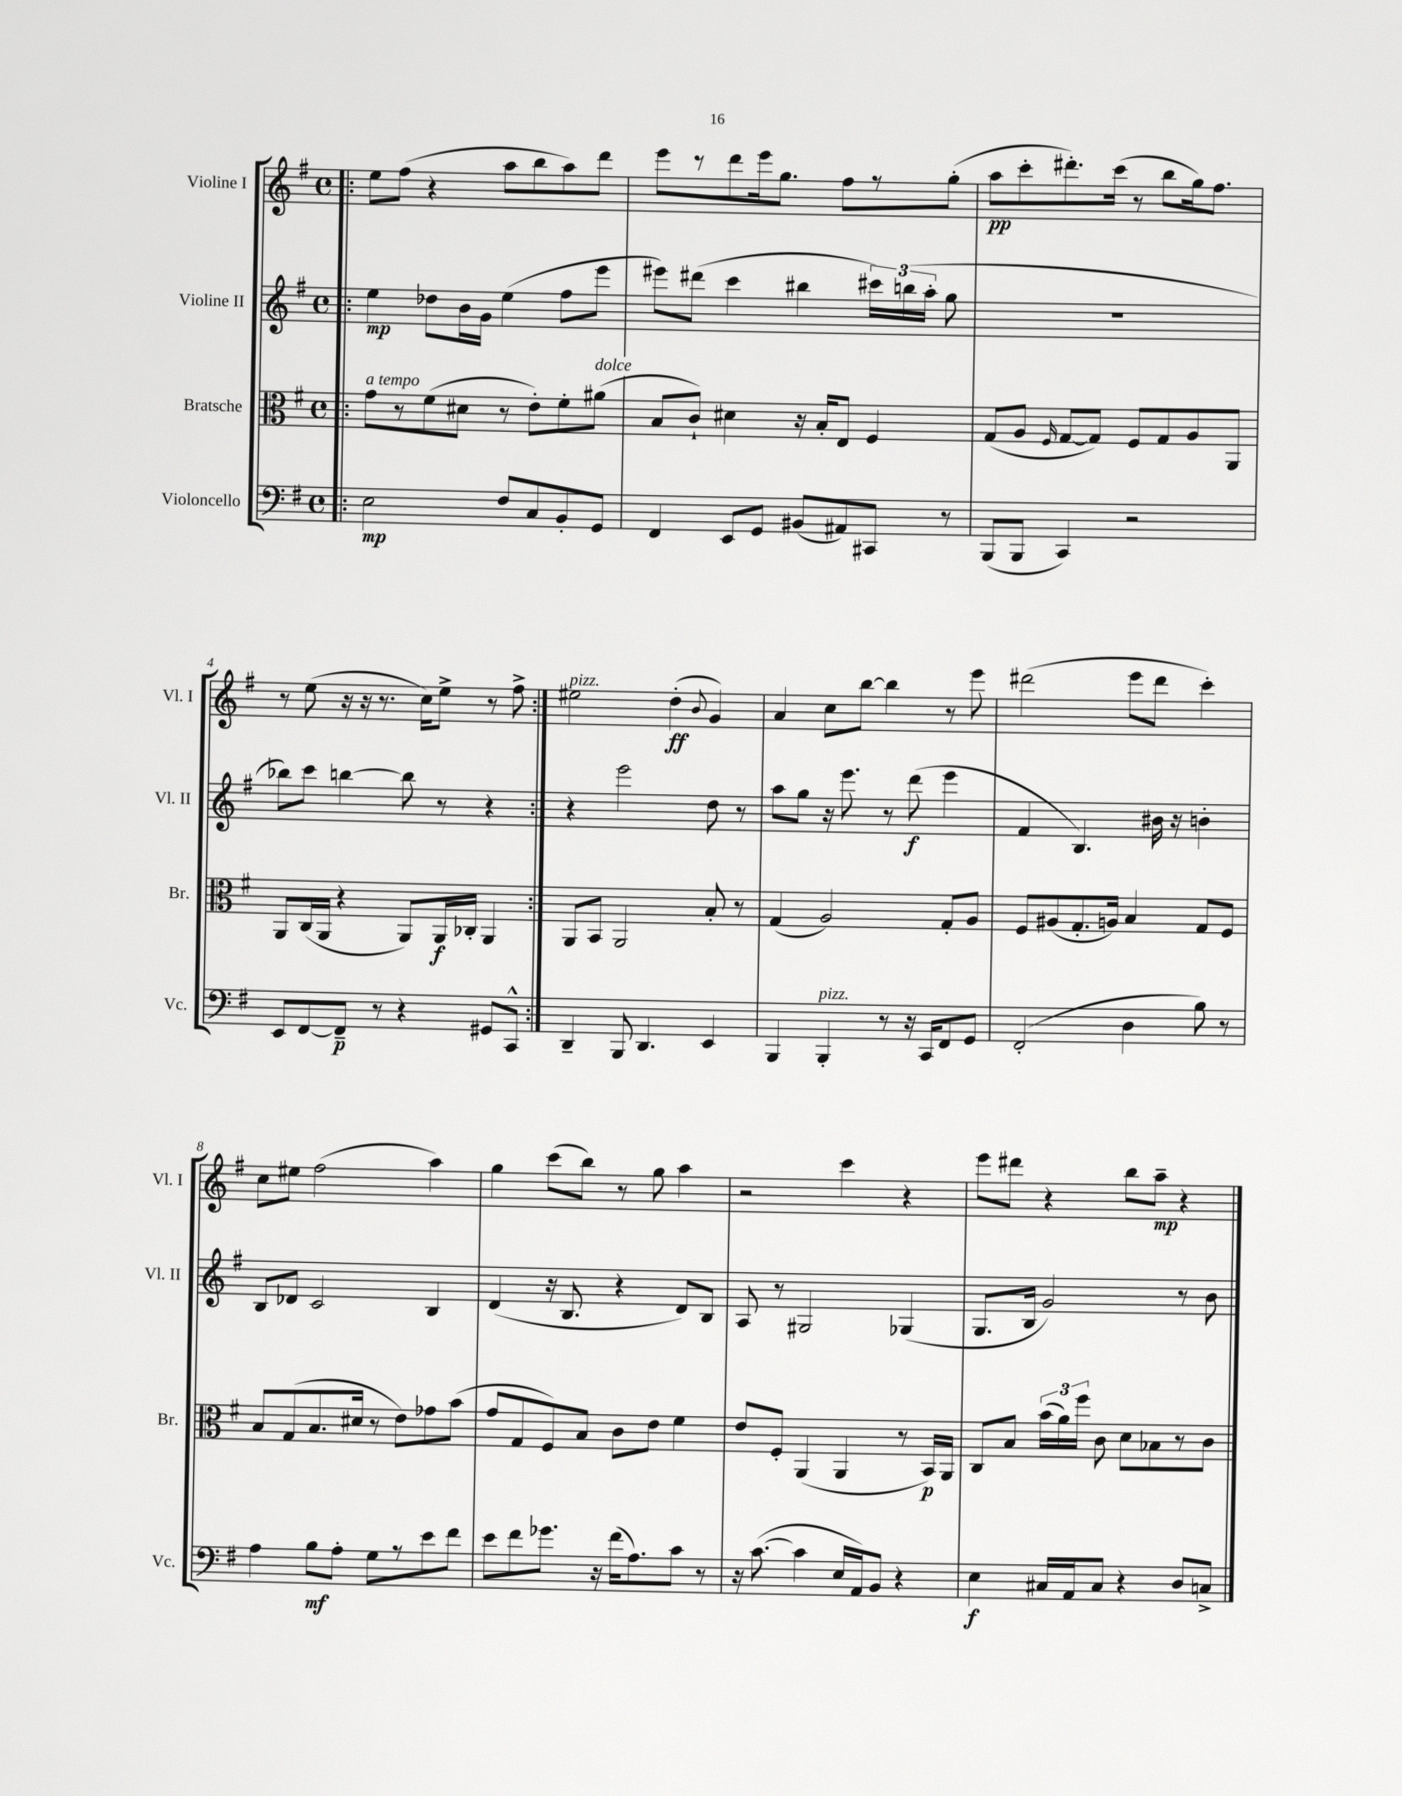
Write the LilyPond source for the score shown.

<<
\new StaffGroup <<
\new Staff = "s0" \with { instrumentName = "Violine I" shortInstrumentName = "Vl. I" } {
    \clef treble \key g \major \defaultTimeSignature \time 4/4
    \autoBeamOff \repeat volta 2 { \bar ".|:" e''8[ fis''8]( r4 a''8[ b''8 a''8) d'''8] |
    e'''8[ r8 d'''8 e'''16 g''8.] fis''8[ r8 g''8]-.( |
    a''8[\pp c'''8-. dis'''8.-.) c'''16]( r8 b''8[ g''16) fis''8.] |
    r8 e''8( r16 r16 r8. c''16[) e''8]-> r8 fis''8-> | }
    eis''2^\markup { \italic "pizz." } d''4-.\ff( \appoggiatura { b'8 } g'4) |
    a'4 c''8[ b''8]~ b''4 r8 e'''8 |
    dis'''2( e'''8[ dis'''8] c'''4-.) |
    c''8[ eis''8] fis''2( a''4) |
    g''4 c'''8[( b''8]) r8 g''8 a''4 |
    r2 c'''4 r4 |
    e'''8[ dis'''8] r4 b''8[ a''8]--\mp r4 \bar "|." |
}
\new Staff = "s1" \with { instrumentName = "Violine II" shortInstrumentName = "Vl. II" } {
    \clef treble \key g \major \defaultTimeSignature \time 4/4
    \autoBeamOff \repeat volta 2 { \bar ".|:" e''4\mp des''8[ b'16 g'16] e''4( fis''8[ e'''8] |
    eis'''8[) dis'''8]( c'''4 bis''4 \tuplet 3/2 { cis'''16[) b''16( a''16]-. } g''8 |
    r1 |
    bes''8[) c'''8] b''4~ b''8 r8 r4 | }
    r4 e'''2 d''8 r8 |
    a''8[ g''8] r16 e'''8. r8 d'''8\f( e'''4 |
    fis'4 b4.) bis'16 r16 b'4-. |
    b8[ des'8] c'2 b4 |
    d'4( r16 b8. r4 d'8[) b8] |
    a8 r8 gis2 ges4( |
    g8.[ b16] g'2) r8 b'8 \bar "|." |
}
\new Staff = "s2" \with { instrumentName = "Bratsche" shortInstrumentName = "Br." } {
    \clef alto \key g \major \defaultTimeSignature \time 4/4
    \autoBeamOff \repeat volta 2 { \bar ".|:" g'8[^\markup { \italic "a tempo" } r8 fis'8( dis'8] r8 e'8[-.) fis'8-. ais'8]^\markup { \italic "dolce" }( |
    b8[ c'8]-!) dis'4 r16 b16[-. e8] fis4 |
    g8[( a8] \grace { fis16 } g8[~ g8]) fis8[ g8 a8 a,8] |
    a,8[ c16( a,16] r4 a,8[) a,16\f ces16]-. a,4 | }
    a,8[ b,8] a,2 b8-. r8 |
    g4( a2) g8[-. a8] |
    fis8[ ais8( g8.-. a16]) b4 g8[ fis8] |
    b8[ g8( b8. dis'16] r8 e'8[) ges'8 b'8]( |
    g'8[ g8 fis8) b8] c'8[ e'8] fis'4 |
    e'8[ fis8]-. a,4( a,4 r8 b,16[\p) a,16] |
    c8[ b8] \tuplet 3/2 { b'16[( a'16) fis''16] } c'8 d'8[ bes8 r8 c'8] \bar "|." |
}
\new Staff = "s3" \with { instrumentName = "Violoncello" shortInstrumentName = "Vc." } {
    \clef bass \key g \major \defaultTimeSignature \time 4/4
    \autoBeamOff \repeat volta 2 { \bar ".|:" e2\mp fis8[ c8 b,8-. g,8] |
    fis,4 e,8[ g,8] bis,8[( ais,8) cis,8] r8 |
    b,,8[( b,,8] c,4) r2 |
    e,8[ fis,8~ fis,8]--\p r8 r4 gis,8[ c,8]-^ | }
    d,4-- b,,8 d,4. e,4 |
    b,,4 b,,4-.^\markup { \italic "pizz." } r8 r16 c,16[ fis,8 g,8] |
    fis,2-.( d4 b8) r8 |
    a4 b8[\mf a8]-. g8[ r8 e'8 fis'8] |
    e'8[ fis'8 ges'8.] r16 fis'16[( a8.) c'8] r8 |
    r16 c'8.~( c'4 e16[ a,16) b,8] r4 |
    e4\f cis16[ a,16 cis8] r4 d8[ c8]-> \bar "|." |
}
>>
>>
